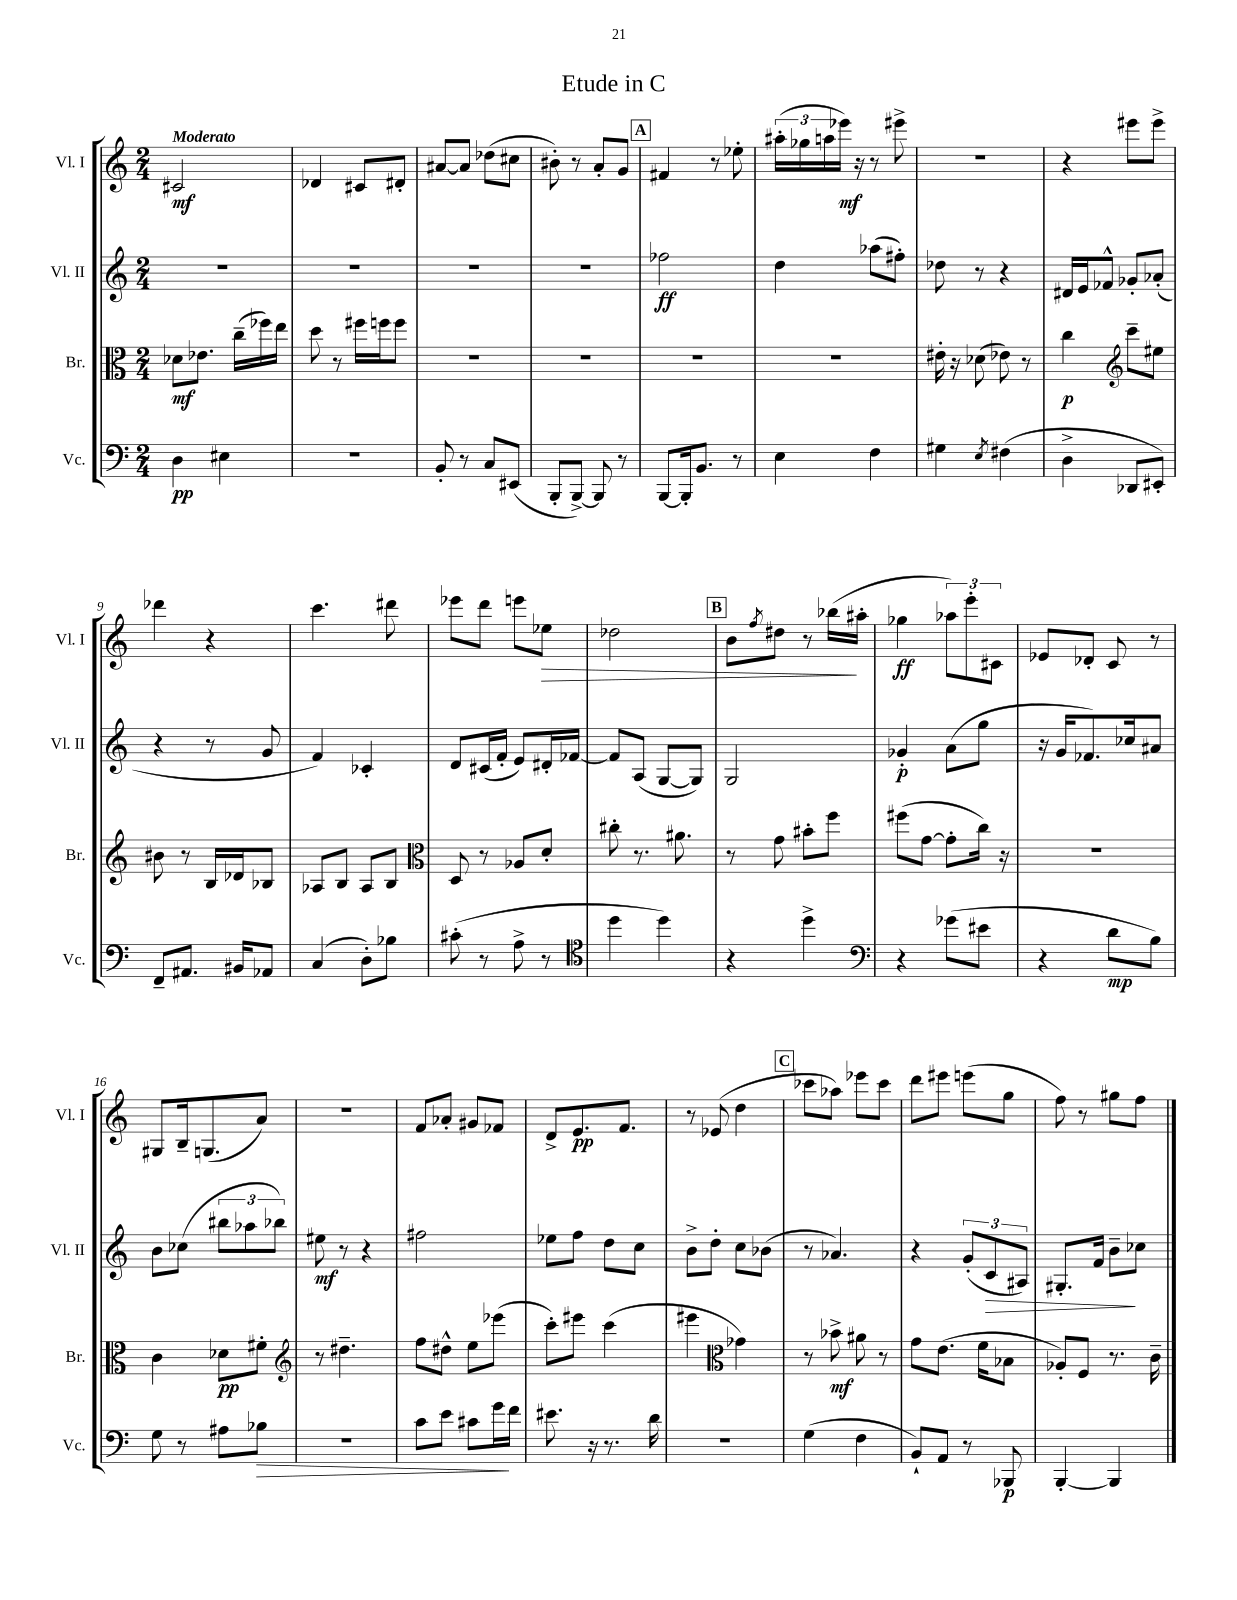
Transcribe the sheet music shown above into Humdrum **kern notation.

**kern	**dynam	**kern	**dynam	**kern	**dynam	**kern	**dynam
*part4	*part4	*part3	*part3	*part2	*part2	*part1	*part1
*staff4	*staff4	*staff3	*staff3	*staff2	*staff2	*staff1	*staff1
*I"Vc.	*	*I"Br.	*	*I"Vl. II	*	*I"Vl. I	*
*I'Vc.	*	*I'Br.	*	*I'Vl. II	*	*I'Vl. I	*
*clefF4	*	*clefC3	*	*clefG2	*	*clefG2	*
*k[]	*	*k[]	*	*k[]	*	*k[]	*
*M2/4	*	*M2/4	*	*M2/4	*	*M2/4	*
=1	=1	=1	=1	=1	=1	=1	=1
!	!	!	!	!	!	!LO:TX:a:B:t=Moderato	!
4D\	pp	8d-X\L	mf	2r	.	2c#X/	mf
.	.	8.e-X\J	.	.	.	.	.
4E#X\	.	.	.	.	.	.	.
.	.	(16cc~\LL	.	.	.	.	.
.	.	16ff-X\)	.	.	.	.	.
.	.	16ee\JJ	.	.	.	.	.
=2	=2	=2	=2	=2	=2	=2	=2
2r	.	8dd\	.	2r	.	4d-X/	.
.	.	8r	.	.	.	.	.
.	.	16ff#X\LL	.	.	.	8c#X/L	.
.	.	16ffn\J	.	.	.	.	.
.	.	8ff\J	.	.	.	8d#X'/J	.
=3	=3	=3	=3	=3	=3	=3	=3
8BB'/	.	2r	.	2r	.	[8a#X/L	.
8r	.	.	.	.	.	8a#/J]	.
8C/L	.	.	.	.	.	(8dd-X\L	.
(8EE#X/J	.	.	.	.	.	8cc#X\J	.
=4	=4	=4	=4	=4	=4	=4	=4
8BBB'/L	.	2r	.	2r	.	8b#X'\)	.
[8BBB^/J)	.	.	.	.	.	8r	.
8BBB/]	.	.	.	.	.	8a'/L	.
8r	.	.	.	.	.	8g/J	.
!!LO:REH:place=s1:t=A
=5	=5	=5	=5	=5	=5	=5	=5
[8BBB/L	.	2r	.	2ff-X\	ff	4f#X/	.
16BBB'/k]	.	.	.	.	.	.	.
8.BB/J	.	.	.	.	.	.	.
.	.	.	.	.	.	8r	.
8r	.	.	.	.	.	8ee-X'\	.
=6	=6	=6	=6	=6	=6	=6	=6
4E\	.	2r	.	4dd\	.	(24aa#X'\LL	.
.	.	.	.	.	.	24gg-X\	.
.	.	.	.	.	.	24aan\	.
.	.	.	.	.	.	16eee-X\JJ)	mf
.	.	.	.	.	.	16r	.
4F\	.	.	.	(8aa-X\L	.	8r	.
.	.	.	.	8ff#X'\J)	.	8eee#X^\	.
=7	=7	=7	=7	=7	=7	=7	=7
4G#X\	.	16e#X'\	.	8dd-X\	.	2r	.
.	.	16r	.	.	.	.	.
.	.	(8d-X\	.	8r	.	.	.
8qE/	.	.	.	.	.	.	.
(4F#X\	.	8e-X\)	.	4r	.	.	.
.	.	8r	.	.	.	.	.
=8	=8	=8	=8	=8	=8	=8	=8
4D^\	.	4cc\	p	16d#X/LL	.	4r	.
.	.	.	.	16e/J	.	.	.
.	.	.	.	8f-X^^/J	.	.	.
*	*	*clefG2	*	*	*	*	*
8DD-X/L	.	8ccc~\L	.	8g-X'/L	.	8eee#X\L	.
8EE#X'/J)	.	8ee#X\J	.	(8a-X'/J	.	8eee#^\J	.
!!LO:LB:g=z
=9	=9	=9	=9	=9	=9	=9	=9
8FF~/L	.	8b#X\	.	4r	.	4ddd-X\	.
8.AA#X/J	.	8r	.	.	.	.	.
.	.	16B/LL	.	8r	.	4r	.
16BB#X/KL	.	16d-X/J	.	.	.	.	.
8AA-X/J	.	8B-X/J	.	8g/	.	.	.
=10	=10	=10	=10	=10	=10	=10	=10
(4C/	.	8A-X/L	.	4f/)	.	4.ccc\	.
.	.	8B/J	.	.	.	.	.
8D'\L)	.	8A-/L	.	4c-X'/	.	.	.
8B-X\J	.	8B/J	.	.	.	8ddd#X\	.
=11	=11	=11	=11	=11	=11	=11	=11
*	*	*clefC3	*	*	*	*	*
(8c#X'\	.	8D/	.	8d/L	.	8eee-X\L	.
8r	.	8r	.	(16c#X/L	.	8ddd\J	.
.	.	.	.	16f'/JJ	.	.	.
8A^\	.	8A-X/L	.	8e/L)	.	8eeen\L	.
!	!	!	!	!	!	!	!LO:HP:b
8r	.	8d'/J	.	16d#X'/L	.	8ee-X\J	>
.	.	.	.	[16f-X/JJ	.	.	.
=12	=12	=12	=12	=12	=12	=12	=12
*clefC4	*	*	*	*	*	*	*
4dd\	.	8cc#X'\	.	8f-/L]	.	2dd-X\	.
.	.	8.r	.	(8A/J	.	.	.
4dd\)	.	.	.	[8G/L	.	.	.
.	.	8.a#X\	.	.	.	.	.
.	.	.	.	8G/J])	.	.	.
!!LO:REH:place=s1:t=B
=13	=13	=13	=13	=13	=13	=13	=13
4r	.	8r	.	2G/	.	8b\L	.
.	.	.	.	.	.	8qff/	.
.	.	8g\	.	.	.	8dd#X\J	.
4dd^\	.	8b#X'\L	.	.	.	8r	.
.	.	8ff\J	.	.	.	(16bb-X\LL	.
.	.	.	.	.	.	16aa#X'\JJ	]
=14	=14	=14	=14	=14	=14	=14	=14
*clefF4	*	*	*	*	*	*	*
4r	.	(8ff#X\L	.	4g-X'/	p	4gg-X\	ff
.	.	[8g\J	.	.	.	.	.
(8g-X\L	.	8g'\L]	.	(8a\L	.	12aa-X\L)	.
.	.	.	.	.	.	12eee'\	.
8e#X\J	.	16cc\Jk)	.	8gg\J	.	.	.
.	.	.	.	.	.	12c#X\J	.
.	.	16r	.	.	.	.	.
=15	=15	=15	=15	=15	=15	=15	=15
4r	.	2r	.	16r	.	8e-X/L	.
.	.	.	.	16g/KL	.	.	.
.	.	.	.	8.f-X/)	.	8d-X'/J	.
8d\L	mp	.	.	.	.	8c/	.
.	.	.	.	16cc-X/k	.	.	.
8B\J)	.	.	.	8a#X/J	.	8r	.
!!LO:LB:g=z
=16	=16	=16	=16	=16	=16	=16	=16
8G\	.	4c\	.	8b\L	.	8G#X/L	.
8r	.	.	.	(8cc-X\J	.	16B~/k	.
.	.	.	.	.	.	(8.Gn/	.
8A#X\L	.	8d-X\L	pp	12bb#X\L	.	.	.
.	.	.	.	12aa-X\	.	.	.
!	!LO:HP:b	!	!	!	!	!	!
8B-X\J	>	8f#X'\J	.	.	.	8a/J)	.
.	.	.	.	12bb-X\J)	.	.	.
=17	=17	=17	=17	=17	=17	=17	=17
*	*	*clefG2	*	*	*	*	*
2r	.	8r	.	8ee#X\	mf	2r	.
.	.	4.dd#X~\	.	8r	.	.	.
.	.	.	.	4r	.	.	.
=18	=18	=18	=18	=18	=18	=18	=18
8c\L	.	8ff\L	.	2ff#X\	.	8f/L	.
8e\J	.	8dd#X^^\J	.	.	.	8a-X'/J	.
8c#X\L	.	8ee\L	.	.	.	8g#X/L	.
16g\L	.	(8eee-X\J	.	.	.	8f-X/J	.
16f\JJ	]	.	.	.	.	.	.
=19	=19	=19	=19	=19	=19	=19	=19
8.e#X\	.	8ccc'\L)	.	8ee-X\L	.	8d^/L	.
.	.	8eee#X\J	.	8ff\J	.	8.e/	pp
16r	.	.	.	.	.	.	.
8.r	.	(4ccc\	.	8dd\L	.	.	.
.	.	.	.	.	.	8.f/J	.
.	.	.	.	8cc\J	.	.	.
16d\	.	.	.	.	.	.	.
=20	=20	=20	=20	=20	=20	=20	=20
2r	.	4eee#X\	.	8b^\L	.	8r	.
.	.	.	.	8dd'\J	.	(8e-X/	.
*	*	*clefC3	*	*	*	*	*
.	.	4g-X\)	.	8cc\L	.	4dd\	.
.	.	.	.	(8b-X\J	.	.	.
!!LO:REH:place=s1:t=C
=21	=21	=21	=21	=21	=21	=21	=21
(4G\	.	8r	.	8r	.	8ccc-X\L	.
.	.	8b-X^\	mf	4.a-X/)	.	8aa-X\J)	.
4F\	.	8a#X\	.	.	.	8eee-X\L	.
.	.	8r	.	.	.	8ccc-\J	.
=22	=22	=22	=22	=22	=22	=22	=22
8BB`/L)	.	8g\L	.	4r	.	8ddd\L	.
8AA/J	.	(8.e\J	.	.	.	8eee#X\J	.
8r	.	.	.	(12g'/L	.	(8eeen\L	.
.	.	16f\KL	.	.	.	.	.
!	!	!	!	!	!LO:HP:b	!	!
.	.	.	.	12c/	>	.	.
8BBB-X/	p	8B-X\J	.	.	.	8gg\J	.
.	.	.	.	12A#X/J)	.	.	.
=23	=23	=23	=23	=23	=23	=23	=23
[4BBB'/	.	8A-X'/L)	.	8.G#X'/L	.	8ff\)	.
.	.	8F/J	.	.	.	8r	.
.	.	.	.	16f/Jk	.	.	.
4BBB/]	.	8.r	.	8b~\L	.	8gg#X\L	.
.	.	.	.	8cc-X\J	]	8ff\J	.
.	.	16c~\	.	.	.	.	.
==	==	==	==	==	==	==	==
*-	*-	*-	*-	*-	*-	*-	*-
